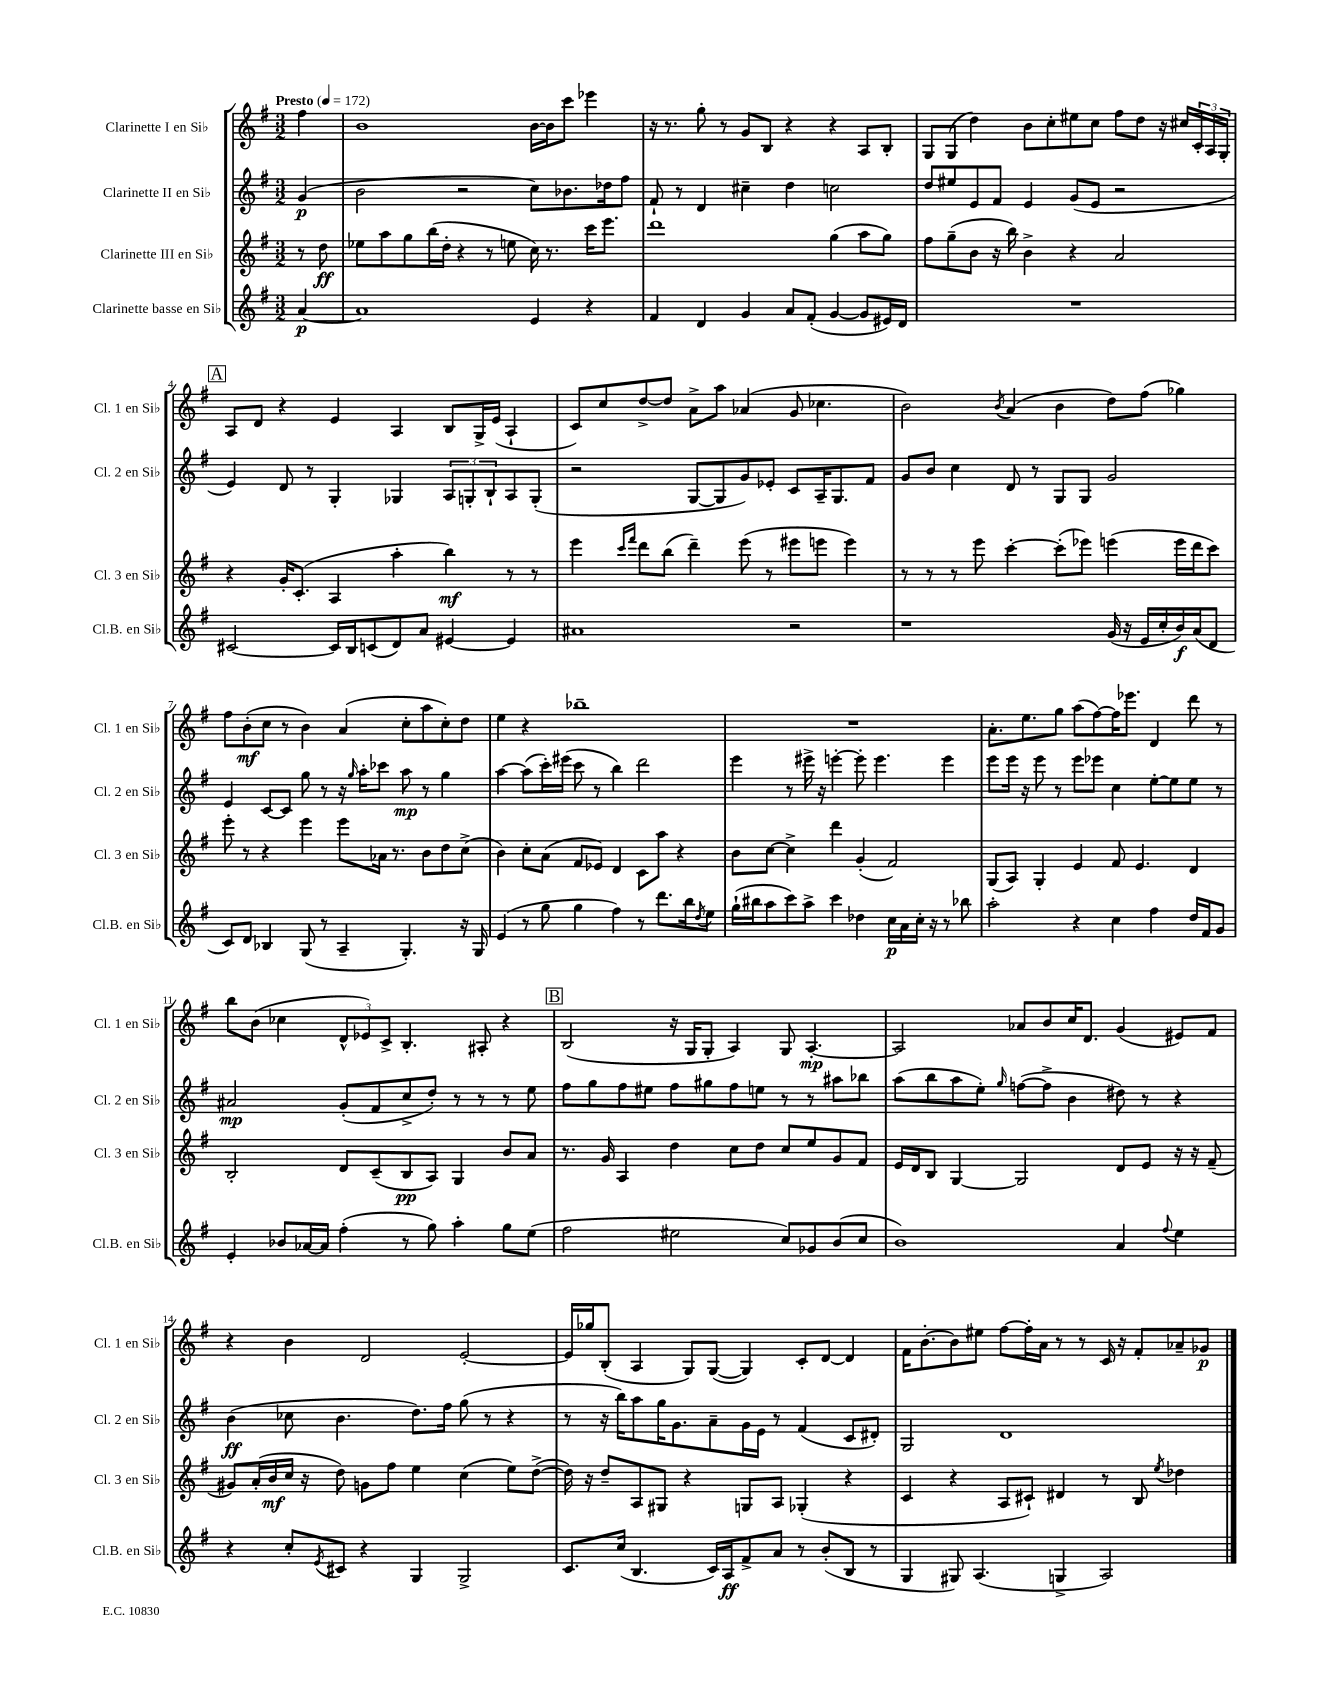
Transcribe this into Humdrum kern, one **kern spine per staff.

**kern	**kern	**kern	**kern
*staff4	*staff3	*staff2	*staff1
*clefG2	*clefG2	*clefG2	*clefG2
*k[f#]	*k[f#]	*k[f#]	*k[f#]
*M3/2	*M3/2	*M3/2	*M3/2
*MM172	*MM172	*MM172	*MM172
[4a/	8r	(4g/	4ff#\
.	8dd\	.	.
=	=	=	=
1a]	8ee-\L	2b\	1b
.	8aa\	.	.
.	8gg\	.	.
.	(16bb\L	.	.
.	16dd'\JJ	.	.
.	4r	2r	.
.	8r	.	.
.	8ee\	.	.
4e/	16cc\)	8cc\L)	[16b\LL
.	8.r	.	16b\]J
.	.	8.b-\	8ccc\J
4r	16ccc\LK	.	4eee-\
.	8.eee\J	16dd-\k	.
.	.	8ff#\J	.
=	=	=	=
4f#/	1ddd	8f#`/	16r
.	.	.	8.r
.	.	8r	.
4d/	.	4d/	8gg'\
.	.	.	8r
4g/	.	4cc#~\	8g/L
.	.	.	8B/J
8a/L	.	4dd\	4r
(8f#'/J	.	.	.
[4g/	(4gg\	2cc\	4r
8g/]L	8aa\L	.	8A/L
16e#/L)	8gg\J)	.	8B'/J
16d/JJ	.	.	.
=	=	=	=
1.r	8ff#\L	8dd/L	8G/L
.	(8gg~\	8ee#/	(8G/J
.	8b\J	8e/	4dd\)
.	16r	8f#/J	.
.	16bb\)	.	.
.	4b^\	4e/	8b\L
.	.	.	8cc'\
.	4r	(8g/L	8ee#\
.	.	8e/J	8cc\J
.	2a/	2r	8ff#\L
.	.	.	8dd\J
.	.	.	16r
.	.	.	16cc#/LL
.	.	.	24c'/
.	.	.	24A/
.	.	.	24G'/JJ
=	=	=	=
[2c#/	4r	4e/)	8A/L
.	.	.	8d/J
.	16g'/LK	8d/	4r
.	(8.c'/J	.	.
.	.	8r	.
16c#/]LL	4A/	4G'/	4e/
16B/J	.	.	.
(8c/	.	.	.
8d/)	4aa'\	4G-/	4A/
8a/J	.	.	.
[4e#/	4bb\)	12A/L	8B/L
.	.	12G'/	.
.	.	.	16G^/L
.	.	12B`/	.
.	.	.	(16e/JJ
4e#/]	8r	8A/	4A`/
.	8r	(8G'/J	.
=	=	=	=
1a#	4eee\	2r	8c/L)
.	.	.	8cc/
.	16qqccc/LL	.	.
.	16qqfff#/JJ	.	.
.	8ddd\L	.	[8dd^/
.	(8bb\J	.	8dd/]J
.	4ddd~\)	[8G/L	8a^\L
.	.	8G/]	8aa\J
.	(8eee\	8g/)	(4a-/
.	8r	8e-'/J	.
2r	8eee#\L	8c/L	8g/
.	8eee\J	16A~/K	4.cc-\
.	.	8.G/	.
.	4eee\)	.	.
.	.	8f#/J	.
=	=	=	=
1r	8r	8g/L	2b\)
.	8r	8b/J	.
.	8r	4cc\	.
.	8eee\	.	.
.	.	.	8qb/
.	[4ccc'\	8d/	(4a/
.	.	8r	.
.	(8ccc'\]L	8G/L	4b\
.	8eee-\J)	8G/J	.
(16g/	(4eee\	2g/	8dd\L)
16r	.	.	.
16e/LL	.	.	(8ff#\J
16cc'/	.	.	.
16b/)	16eee\LL	.	4gg-\)
(16a/J	16ddd\J	.	.
8d/J	8ccc\J)	.	.
=	=	=	=
8c/L)	8eee'\	4e/	8ff#\L
8d/J	8r	.	(8b'\
4B-/	4r	[8c/L	8cc\J
.	.	8c/]J	8r
(8G/	4eee\	8gg\	4b\)
8r	.	8r	.
4A~/	8eee\L	16r	(4a/
.	.	16qqgg/	.
.	.	16aa'\LK	.
.	16a-\Jk	8ccc-\J	.
.	8.r	.	.
4.G'/)	.	8aa\	8cc'\L
.	8b\L	8r	8aa\
.	8dd\	4gg\	8cc'\)
16r	(8cc^\J	.	8dd\J
16G/	.	.	.
=	=	=	=
(4e/	4b\)	[4aa\	4ee\
8r	8cc'\L	(8aa\]L	4r
8gg\	(8a\J	16ccc'\L)	.
.	.	(16eee#\JJ	.
4gg\	8f#/L	8ccc\	1bb-~
.	8e-/J)	8r	.
4ff#\)	4d/	4bb\)	.
8r	8c\L	2ddd\	.
8.ddd\L	8aa\J	.	.
.	4r	.	.
16bb\k	.	.	.
8qdd/	.	.	.
8ee\J	.	.	.
=	=	=	=
(16gg`\LL	8b\L	4eee\	1.r
16bb#\J	.	.	.
8aa\	[8cc\J	.	.
8ccc\)	4cc^\]	8r	.
8aa^\J	.	16eee#^\	.
.	.	16r	.
4ccc\	4ddd\	[4eee'\	.
4dd-\	(4g'/	8eee'\]	.
.	.	4.eee\	.
16cc\LL	2f#/)	.	.
16a\	.	.	.
16cc'\JJ	.	.	.
16r	.	.	.
8r	.	4eee\	.
8bb-\	.	.	.
=	=	=	=
2aa'\	(8G/L	8eee\L	8.a'\L
.	8A/J)	16eee\Jk	.
.	.	16r	8.ee\
.	4G'/	8eee\	.
.	.	8r	8gg\J
4r	4e/	8eee\L	(8aa\L
.	.	8eee-\J	[8ff#\)
4cc\	8f#/	4cc\	16ff#\]K
.	.	.	8.eee-\J
.	4.e/	.	.
4ff#\	.	[8ee'\L	4d/
.	.	8ee\]	.
16dd/LL	4d/	8ee\J	8ddd\
16f#/J	.	.	.
8g/J	.	8r	8r
=	=	=	=
4e'/	2B'/	2a#/	8bb\L
.	.	.	(8b\J
8b-/L	.	.	4cc-\
[16a-/L	.	.	.
16a-/]JJ	.	.	.
(4ff#'\	8d/L	(8g'/L	12d^^/L
.	.	.	12e-/)
.	(8c~/	8f#/	.
.	.	.	12c^/J
8r	8B/	8cc^/	4.B'/
8gg\)	8A/J)	8dd'/J)	.
4aa'\	4G/	8r	.
.	.	8r	8A#'/
8gg\L	8b/L	8r	4r
(8ee\J	8a/J	8ee\	.
=	=	=	=
2ff#\	8.r	8ff#\L	(2B/
.	.	8gg\	.
.	16g/	.	.
.	4A/	8ff#\	.
.	.	8ee#\J	.
2ee#\	4dd\	8ff#\L	16r
.	.	.	16G/LK
.	.	8gg#\	8G'/J
.	8cc\L	8ff#\	4A/)
.	8dd\J	8ee\J	.
8cc/L)	8cc/L	8r	8G/
8g-/	8ee/	8r	[4.A'/
(8b/	8g/	8aa#\L	.
8cc/J	8f#/J	8bb-\J	.
=	=	=	=
1b)	16e/LL	(8aa\L	2A/]
.	16d/J	.	.
.	8B/J	8bb\	.
.	[4G/	8aa\	.
.	.	8ee'\J)	.
.	.	16qqgg/	.
.	2G/]	([8ff\L	8a-/L
.	.	8ff^\]J	8b/
.	.	4b\	16cc/K
.	.	.	8.d/J
4a/	8d/L	8dd#\)	(4g/
.	8e/J	8r	.
8qqff#/	.	.	.
4ee\	16r	4r	8e#/L)
.	16r	.	.
.	(8f#~/	.	8f#/J
=	=	=	=
4r	8g#/L)	(4b\	4r
.	(16a'/L	.	.
.	16b/	.	.
8cc'/L	16cc/JJ	8cc-\	4b\
.	16r	.	.
8qe/	.	.	.
8c#/J	8dd\)	4.b\	.
4r	8g\L	.	2d/
.	8ff#\J	.	.
4G/	4ee\	8.dd\L)	.
.	.	16ff#\Jk	.
2G^/	(4cc\	(8gg\	[2e'/
.	.	8r	.
.	8ee\L)	4r	.
.	([8dd^\J	.	.
=	=	=	=
8.c/L	16dd\])	8r	16e/]LL
.	16r	.	16gg-/J
.	8dd~/L	16r	(8B'/J
(16cc/Jk	.	16bb\LK)	.
4.B/	8A/	8aa\	4A/
.	8G#/J	16gg\K	.
.	.	8.g\	.
.	4r	.	8G/L)
16c/LL)	.	8a~\	([8G/J
16A/J	.	.	.
8f#^/	8G/L	16g\L	4G/])
.	.	16e\JJ	.
8a/J	8A/J	8r	.
8r	(4G-'/	(4f#/	8c'/L
(8b'/L	.	.	[8d/J
8B/J	4r	8c/L	4d/]
8r	.	8d#'/J)	.
=	=	=	=
4G/	4c/	2G/	16f#\LK
.	.	.	[8.b'\
8G#/)	4r	.	8b\]
(4.A/	.	.	8ee#\J
.	8A/L	1d	[8ff#\L
.	8c#`/J)	.	16ff#'\]L
.	.	.	16a\JJ
4G^/	4d#/	.	8r
.	.	.	8r
2A/)	8r	.	16c/
.	.	.	16r
.	8B/	.	8f#'/L
.	8qee/	.	.
.	4dd-\	.	8a-~/
.	.	.	8g-/J
==	==	==	==
*-	*-	*-	*-
